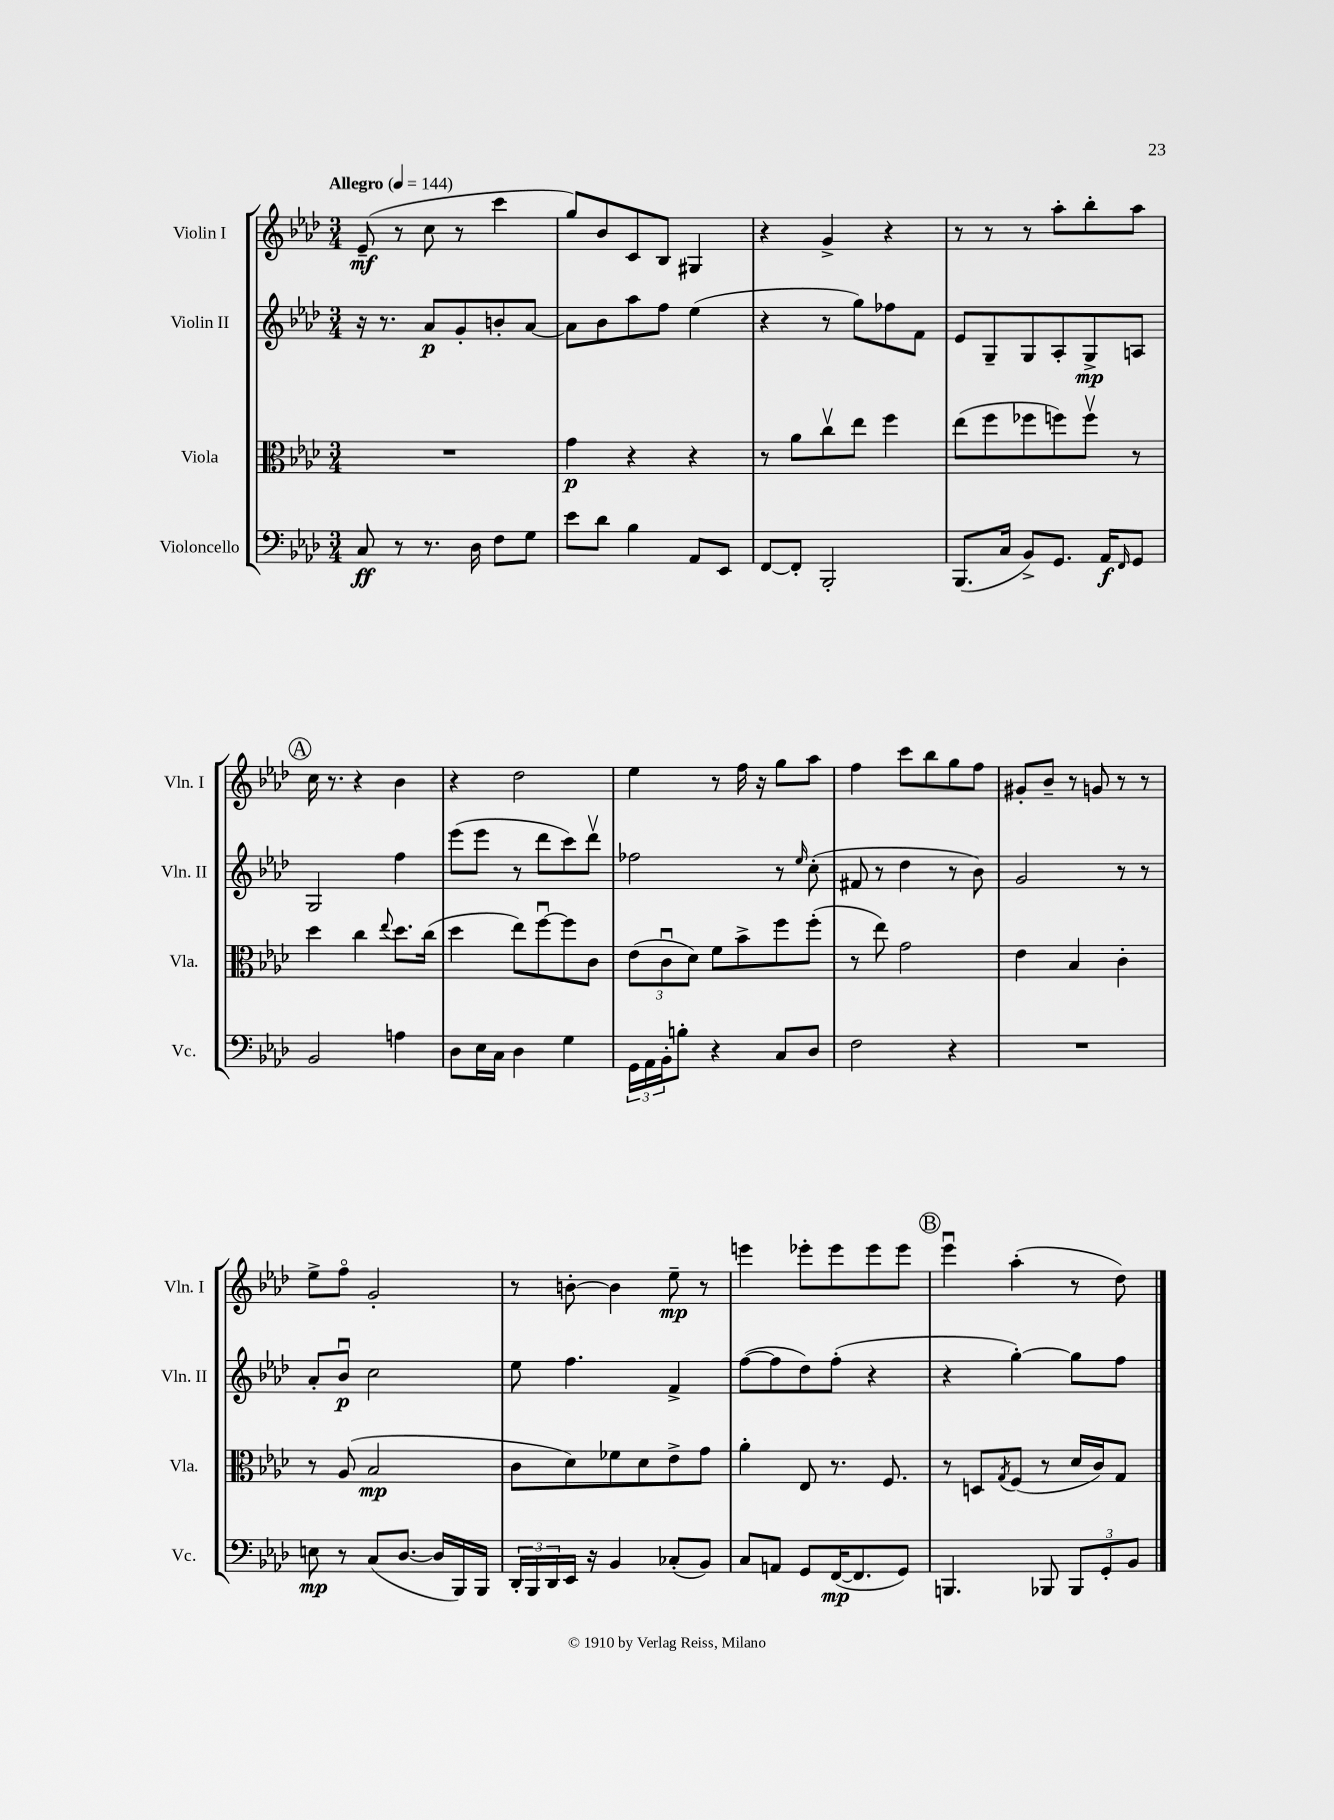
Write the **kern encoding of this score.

**kern	**kern	**kern	**kern
*staff4	*staff3	*staff2	*staff1
*clefF4	*clefC3	*clefG2	*clefG2
*k[b-e-a-d-]	*k[b-e-a-d-]	*k[b-e-a-d-]	*k[b-e-a-d-]
*M3/4	*M3/4	*M3/4	*M3/4
*MM144	*MM144	*MM144	*MM144
8C/	2.r	16r	(8e-~/
.	.	8.r	.
8r	.	.	8r
8.r	.	8a-/L	8cc\
.	.	8g'/	8r
16D-\	.	.	.
8F\L	.	8b'/	4ccc\
8G\J	.	[8a-/J	.
=	=	=	=
8e-\L	4g\	8a-\]L	8gg/L)
8d-\J	.	8b-\	8b-/
4B-\	4r	8aa-\	8c/
.	.	8ff\J	8B-/J
8AA-/L	4r	(4ee-\	4G#/
8EE-/J	.	.	.
=	=	=	=
[8FF/L	8r	4r	4r
8FF'/]J	8a-\L	.	.
2BBB-'/	8ccv\	8r	4g^/
.	8ee-\J	8gg\L)	.
.	4ff\	8ff-\	4r
.	.	8f\J	.
=	=	=	=
(8.BBB-/L	(8ee-\L	8e-/L	8r
.	8ff\	8G~/	8r
16C/Jk	.	.	.
8BB-^/L)	8ff-\	8G/	8r
8.GG/J	8ff\)	8A-'/	8aa-'\L
.	8ffv\J	8G^/	8bb-'\
16AA-/LK	.	.	.
16qqFF/	.	.	.
8GG/J	8r	8A/J	8aa-\J
=	=	=	=
2BB-/	4dd-\	2G/	16cc\
.	.	.	8.r
.	4cc\	.	4r
.	8qqee-/	.	.
4A\	8.dd-\L	4ff\	4b-\
.	(16cc\Jk	.	.
=	=	=	=
8D-\L	4dd-\	(8eee-\L	4r
16E-\L	.	8eee-\J	.
16C\JJ	.	.	.
4D-\	8ee-\L)	8r	2dd-\
.	[8ffu\	8ddd-\L	.
4G\	8ff\]	8ccc\)	.
.	8c\J	8ddd-v\J	.
=	=	=	=
24GG\LL	(12e-\L	2ff-\	4ee-\
24AA-\	.	.	.
24BB-'\J	12cu\	.	.
8B'\J	.	.	.
.	12d-\J)	.	.
4r	8f\L	.	8r
.	8b-^\	.	16ff\
.	.	.	16r
8C/L	8ff\	8r	8gg\L
.	.	16qqee-/	.
8D-/J	(8ff'\J	(8cc'\	8aa-\J
=	=	=	=
2F\	8r	8f#/	4ff\
.	8ee-\)	8r	.
.	2g\	4dd-\	8ccc\L
.	.	.	8bb-\
4r	.	8r	8gg\
.	.	8b-\)	8ff\J
=	=	=	=
2.r	4e-\	2g/	8g#'/L
.	.	.	8b-~/J
.	4B-/	.	8r
.	.	.	8g/
.	4c'\	8r	8r
.	.	8r	8r
=	=	=	=
8E\	8r	8a-'/L	8ee-^\L
8r	(8A-/	8b-u/J	8ffo\J
(8C/L	2B-/	2cc\	2g'/
[8.D-/J	.	.	.
16D-/]LL	.	.	.
16BBB-/)	.	.	.
16BBB-/JJ	.	.	.
=	=	=	=
24DD-'/LL	8c\L	8ee-\	8r
24BBB-/	.	.	.
24DD-/	.	.	.
16EE-/JJ	8d-\)	4.ff\	[8b'\
16r	.	.	.
4BB-/	8f-\	.	4b\]
.	8d-\	.	.
(8C-'/L	8e-^\	4f^/	8ee-~\
8BB-/J)	8g\J	.	8r
=	=	=	=
8C/L	4a-'\	([8ff\L	4eee\
8AA/J	.	8ff\]	.
8GG/L	8E-/	8dd-\)	8eee-'\L
([16FF/K	8.r	(8ff'\J	8eee-\
8.FF/]	.	.	.
.	.	4r	8eee-\
.	8.F/	.	.
8GG/J)	.	.	8eee-\J
=	=	=	=
4.BBB/	8r	4r	4eee-u\
.	8D/L	.	.
.	8qG/	.	.
.	(8F/J	[4gg'\)	(4aa-'\
8BBB-/	8r	.	.
12BBB-/L	16d-/LL	8gg\]L	8r
.	16c/J)	.	.
12GG'/	.	.	.
.	8G/J	8ff\J	8dd-\)
12BB-/J	.	.	.
==	==	==	==
*-	*-	*-	*-
